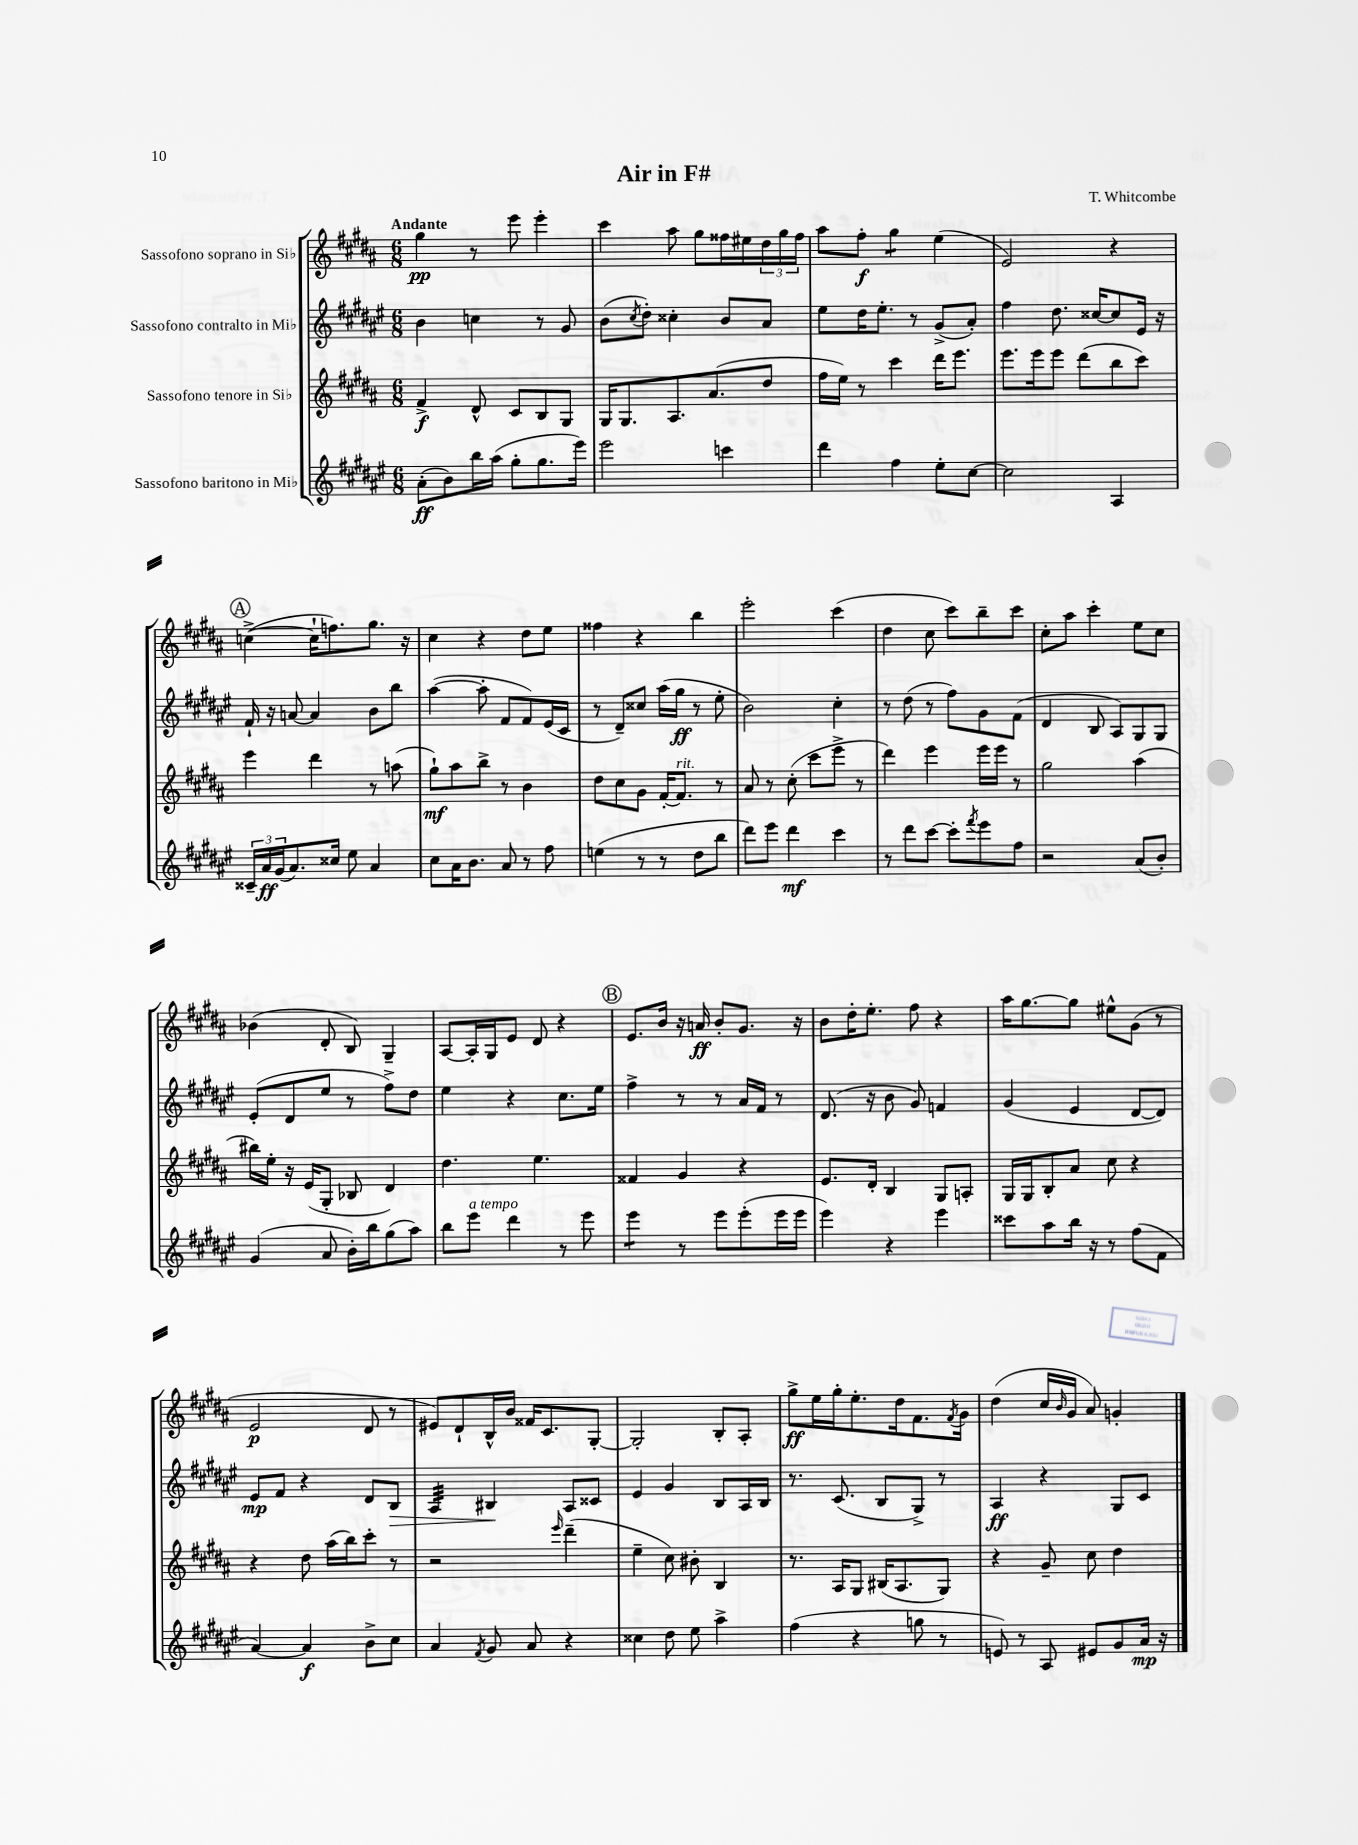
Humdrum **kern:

**kern	**kern	**kern	**kern
*staff4	*staff3	*staff2	*staff1
*clefG2	*clefG2	*clefG2	*clefG2
*k[f#c#g#d#a#e#]	*k[f#c#g#d#a#]	*k[f#c#g#d#a#e#]	*k[f#c#g#d#a#]
*M6/8	*M6/8	*M6/8	*M6/8
(8a#'	4f#^	4b	4gg#
8b)	.	.	.
16bb	8d#^^	4cc	8r
(16aa#	.	.	.
8gg#'	8c#	.	8eee
8.gg#	8B	8r	4eee'
.	8G#	8g#	.
16eee#)	.	.	.
=	=	=	=
2eee#	16G#	(8b	4ccc#
.	8.G#	.	.
.	.	8qcc#	.
.	.	8dd#')	.
.	8.A#	4cc##'	8aa#
.	.	.	8gg#
.	(8.a#	.	.
4ccc	.	8b	16ff##
.	.	.	16ee#
.	8dd#	8a#	24dd#
.	.	.	24gg#
.	.	.	24ff##
=	=	=	=
4ddd#	16ff#	8ee#	8aa#
.	16ee)	.	.
.	8r	16dd#	8ff#'
.	.	8.ee#'	.
4ff#	4ccc#	.	4gg#
.	.	8r	.
8ee#'	16ddd#	(8g#^	(4ee
.	8.eee	.	.
[8cc#	.	8a#')	.
=	=	=	=
2cc#]	8.eee	4ff#	2e)
.	16eee	.	.
.	8eee	8.dd#	.
.	(8ddd#	.	.
.	.	[16cc##	.
4A#	8bb	8cc##]	4r
.	8ccc#)	16e#	.
.	.	16r	.
=	=	=	=
24c##~	4eee	16f#`	([4cc^
24a#	.	.	.
.	.	16r	.
(24g#	.	.	.
8.a#)	.	[8a	.
.	4ddd#	4a]	16cc`]
16cc##	.	.	8.ff)
8ee#	.	.	.
4a#	8r	8b	8.gg#
.	(8aa	8bb	.
.	.	.	16r
=	=	=	=
8cc#	8gg#`)	([4aa#	4cc#
16a#	8aa#	.	.
8.b	.	.	.
.	8bb^	8aa#']	4r
8a#	8r	8f#	.
8r	4b	8f#)	8dd#
8ff#	.	(16e#	8ee
.	.	16c#	.
=	=	=	=
(4ee	8dd#	8r	4ff##
.	8cc#	8d#~)	.
8r	8g#	8cc##	4r
8r	[16f#'	(16aa#	.
.	8.f#]	16gg#	.
8dd#	.	8r	4bb
8bb	8r	8ee#'	.
=	=	=	=
8ddd#)	8a#	2b)	2eee'
8eee#	8r	.	.
4ddd#	(8cc#'	.	.
.	8ccc#	.	.
4ccc#	8eee^	4cc#'	(4ccc#
.	8r	.	.
=	=	=	=
8r	4ddd#)	8r	4dd#
8ddd#	.	(8dd#	.
[8ccc#	4eee	8r	8cc#
8ccc#']	.	8ff#)	8ccc#)
8qfff#	.	.	.
8eee#	16eee	8g#	8bb~
.	16eee	.	.
8ff#	8r	(8f#	8ccc#
=	=	=	=
2r	2gg#	4d#	8cc#'
.	.	.	8aa#
.	.	8B	4ccc#'
.	.	8A#)	.
(8a#	(4aa#	8G#	8ee
8b')	.	8G#	8cc#
=	=	=	=
(4g#	16bb#)	(8e#'	(4b-
.	16ee'	.	.
.	16r	8d#	.
.	(16e	.	.
8a#	8G#'	8ee#	8d#'
16b')	8B-	8r	8B)
16bb	.	.	.
(8gg#	4d#)	8ff#^)	4G#~
8aa#)	.	8dd#	.
=	=	=	=
8bb	4.dd#	4ee#	[8A#
8eee#	.	.	16A#']
.	.	.	16G#
4ddd#	.	4r	8e
.	4.ee	.	8d#
8r	.	8.cc#	4r
8eee#	.	.	.
.	.	16ee#	.
=	=	=	=
4eee#	4f##	4ff#^	8.e
.	.	.	16b
8r	4g#	8r	16r
.	.	.	16a
8eee#	.	8r	8b'
(8eee#'	4r	16a#	8.g#
.	.	16f#	.
16eee#	.	8r	.
16eee#	.	.	16r
=	=	=	=
4eee#)	8.e	(8.d#	8b
.	.	.	16dd#'
.	16d#'	16r	8.ee'
4r	4B	8b	.
.	.	8g#)	8ff#
4eee#	8G#	4f	4r
.	8A'	.	.
=	=	=	=
8ccc##	16G#	(4g#	16aa#
.	16G#	.	[8.gg#
8aa#	8B'	.	.
16bb	8a#	4e#	8gg#]
16r	.	.	.
8r	8cc#	.	8ee#^^
(8ff#	4r	[8d#	(8g#
8f#	.	8d#])	8r
=	=	=	=
[4a#)	4r	8e#	2e
.	.	8f#	.
4a#]	8dd#	4r	.
.	(16aa#	.	.
.	16bb)	.	.
8b^	8ccc#'	8d#	8d#
8cc#	8r	8B	8r
=	=	=	=
4a#	2r	4A#	8e#)
.	.	.	8d#`
8qf#	.	.	.
8g#	.	4B#	16B^^
.	.	.	16b
8a#	.	.	16f##
.	.	.	8.c#
.	16qqeee	.	.
4r	(4ddd#~	8A#	.
.	.	8c##	[8G#'
=	=	=	=
4cc##	4ee~	4e#	2G#']
8dd#	8cc#)	4g#	.
8ee#	8b#'	.	.
4aa#^	4B	8B	8B'
.	.	16A#	8A#'
.	.	16B	.
=	=	=	=
(4ff#	8.r	8.r	8gg#^
.	.	.	16ee
.	16A#	(8.c#	16gg#'
4r	8G#	.	8.ee'
.	(16B#	8B	.
.	8.A#	.	16dd#
8gg	.	8G#^)	8.f#
8r	8G#)	8r	.
.	.	.	8qf#
.	.	.	16g#
=	=	=	=
8e)	4r	4A#	(4dd#
8r	.	.	.
8A#	8g#~	4r	16cc#
.	.	.	16qqb
.	.	.	16g#
8e#	8cc#	.	8a#)
8g#	4dd#	8G#	4g'
16a#	.	8c#	.
16r	.	.	.
==	==	==	==
*-	*-	*-	*-
